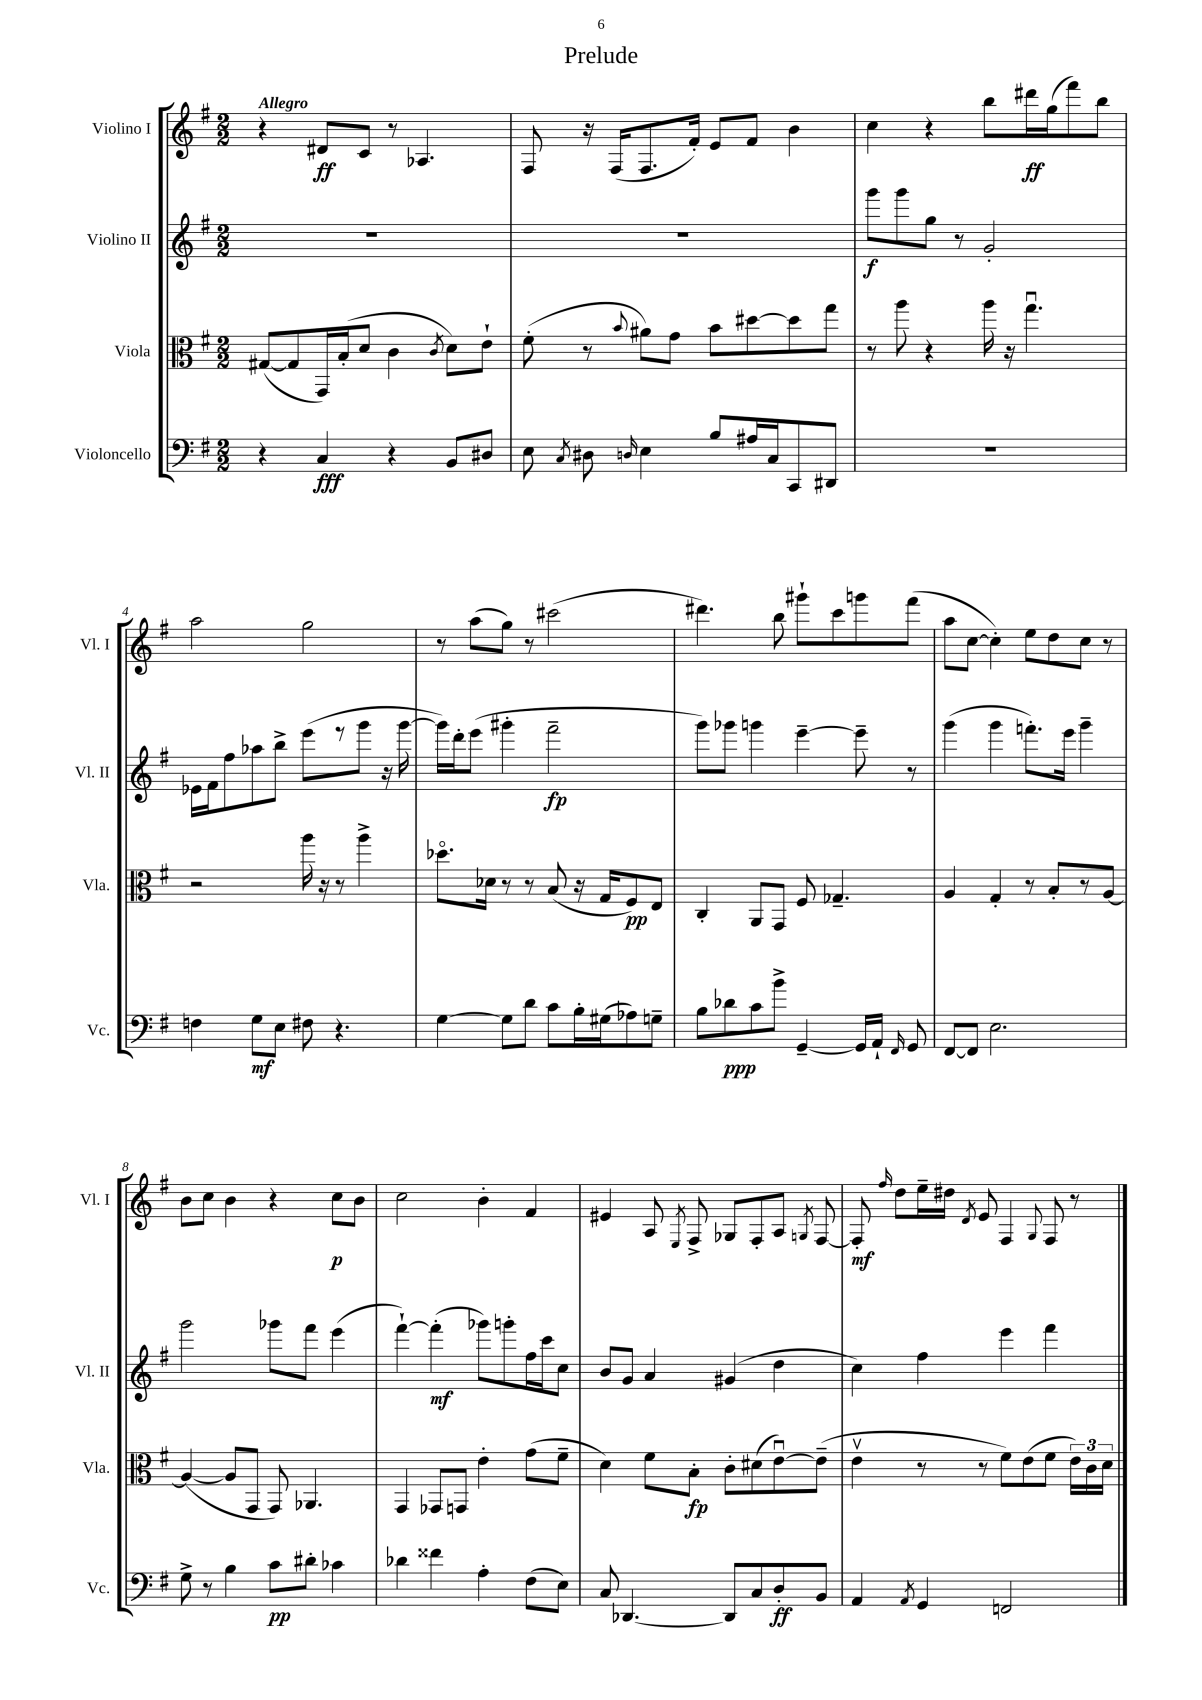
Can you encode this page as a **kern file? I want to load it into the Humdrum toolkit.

**kern	**kern	**kern	**kern
*staff4	*staff3	*staff2	*staff1
*clefF4	*clefC3	*clefG2	*clefG2
*k[f#]	*k[f#]	*k[f#]	*k[f#]
*M2/2	*M2/2	*M2/2	*M2/2
4r	([8G#	1r	4r
.	8G#]	.	.
4C	16GG)	.	8d#
.	(16B'	.	.
.	8d	.	8c
4r	4c	.	8r
.	.	.	4.A-
.	8qc	.	.
8BB	8d)	.	.
8D#	8e`	.	.
=	=	=	=
8E	(8f#'	1r	8F#
8qC	.	.	.
8D#	8r	.	16r
.	.	.	(16F#
16qqD	8qqb	.	.
4E	8a#)	.	8.F#
.	8g	.	.
.	.	.	16f#')
8B	8b	.	8e
16A#	[8dd#	.	8f#
16C	.	.	.
8CC	8dd#]	.	4b
8DD#	8gg	.	.
=	=	=	=
1r	8r	8ggg	4cc
.	8aa	8ggg	.
.	4r	8gg	4r
.	.	8r	.
.	16aa	2g'	8bb
.	16r	.	.
.	4.ggu	.	16ddd#
.	.	.	(16gg
.	.	.	8fff#)
.	.	.	8bb
=	=	=	=
4F	2r	16e-	2aa
.	.	16f#	.
.	.	8ff#	.
8G	.	8aa-	.
8E	.	8bb^	.
8F#	16aa	(8eee	2gg
.	16r	.	.
4.r	8r	8r	.
.	4aa^	8ggg	.
.	.	16r	.
.	.	[16ggg	.
=	=	=	=
[4G	8.dd-o	16ggg])	8r
.	.	16ddd'	.
.	.	(8eee	(8aa
.	16d-	.	.
8G]	8r	4ggg#'	8gg)
8d	8r	.	8r
8c	(8B	2fff#~	(2ccc#
16B'	16r	.	.
(16G#	16G	.	.
8A-)	8F#)	.	.
8G~	8E	.	.
=	=	=	=
8B	4C'	8ggg)	4.ddd#)
8d-	.	8ggg-	.
8c	8AA	4ggg	.
8b^	8GG	.	8bb
[4GG~	8F#	[4eee~	8ggg#`
.	4.G-~	.	8ccc
16GG]	.	8eee~]	8ggg
16AA`	.	.	.
16qqFF#	.	.	.
8GG	.	8r	(8fff#
=	=	=	=
[8FF#	4A	(4ggg	8aa
8FF#]	.	.	[8cc
2.E	4G'	4ggg	4cc'])
.	8r	8.fff')	8ee
.	8B'	.	8dd
.	.	16eee	.
.	8r	4ggg~	8cc
.	[8A	.	8r
=	=	=	=
8G^	(4A_	2ggg	8b
8r	.	.	8cc
4B	8A]	.	4b
.	8GG	.	.
8c	8GG)	8ggg-	4r
8d#'	4.AA-	8fff#	.
4c-	.	(4eee	8cc
.	.	.	8b
=	=	=	=
4d-	4GG	[4fff#`)	2cc
4f##	8GG-	(4fff#']	.
.	8GG	.	.
4A'	4e'	8ggg-)	4b'
.	.	8ggg'	.
(8F#	(8g	16ff#	4f#
.	.	16ccc	.
8E)	8f#~	8cc	.
=	=	=	=
8C	4d)	8b	4e#
[4.DD-	.	8g	.
.	8f#	4a	8A
.	.	.	8qE
.	8B'	.	8F#^
8DD-]	8c'	(4g#	8G-
8C	(8d#	.	8F#'
8D'	[8eu)	4dd	8A
.	.	.	8qG
8BB	(8e~]	.	[8F#
=	=	=	=
4AA	4ev	4cc)	8F#']
.	.	.	16qqff#
.	.	.	8dd
8qAA	.	.	.
4GG	8r	4ff#	16ee~
.	.	.	16dd#
.	.	.	8qd
.	8r	.	8e
2FF	8f#)	4eee	4F#
.	(8e	.	.
.	.	.	8qqG
.	8f#	4fff#	8F#
.	24e)	.	8r
.	24c	.	.
.	24d	.	.
==	==	==	==
*-	*-	*-	*-
